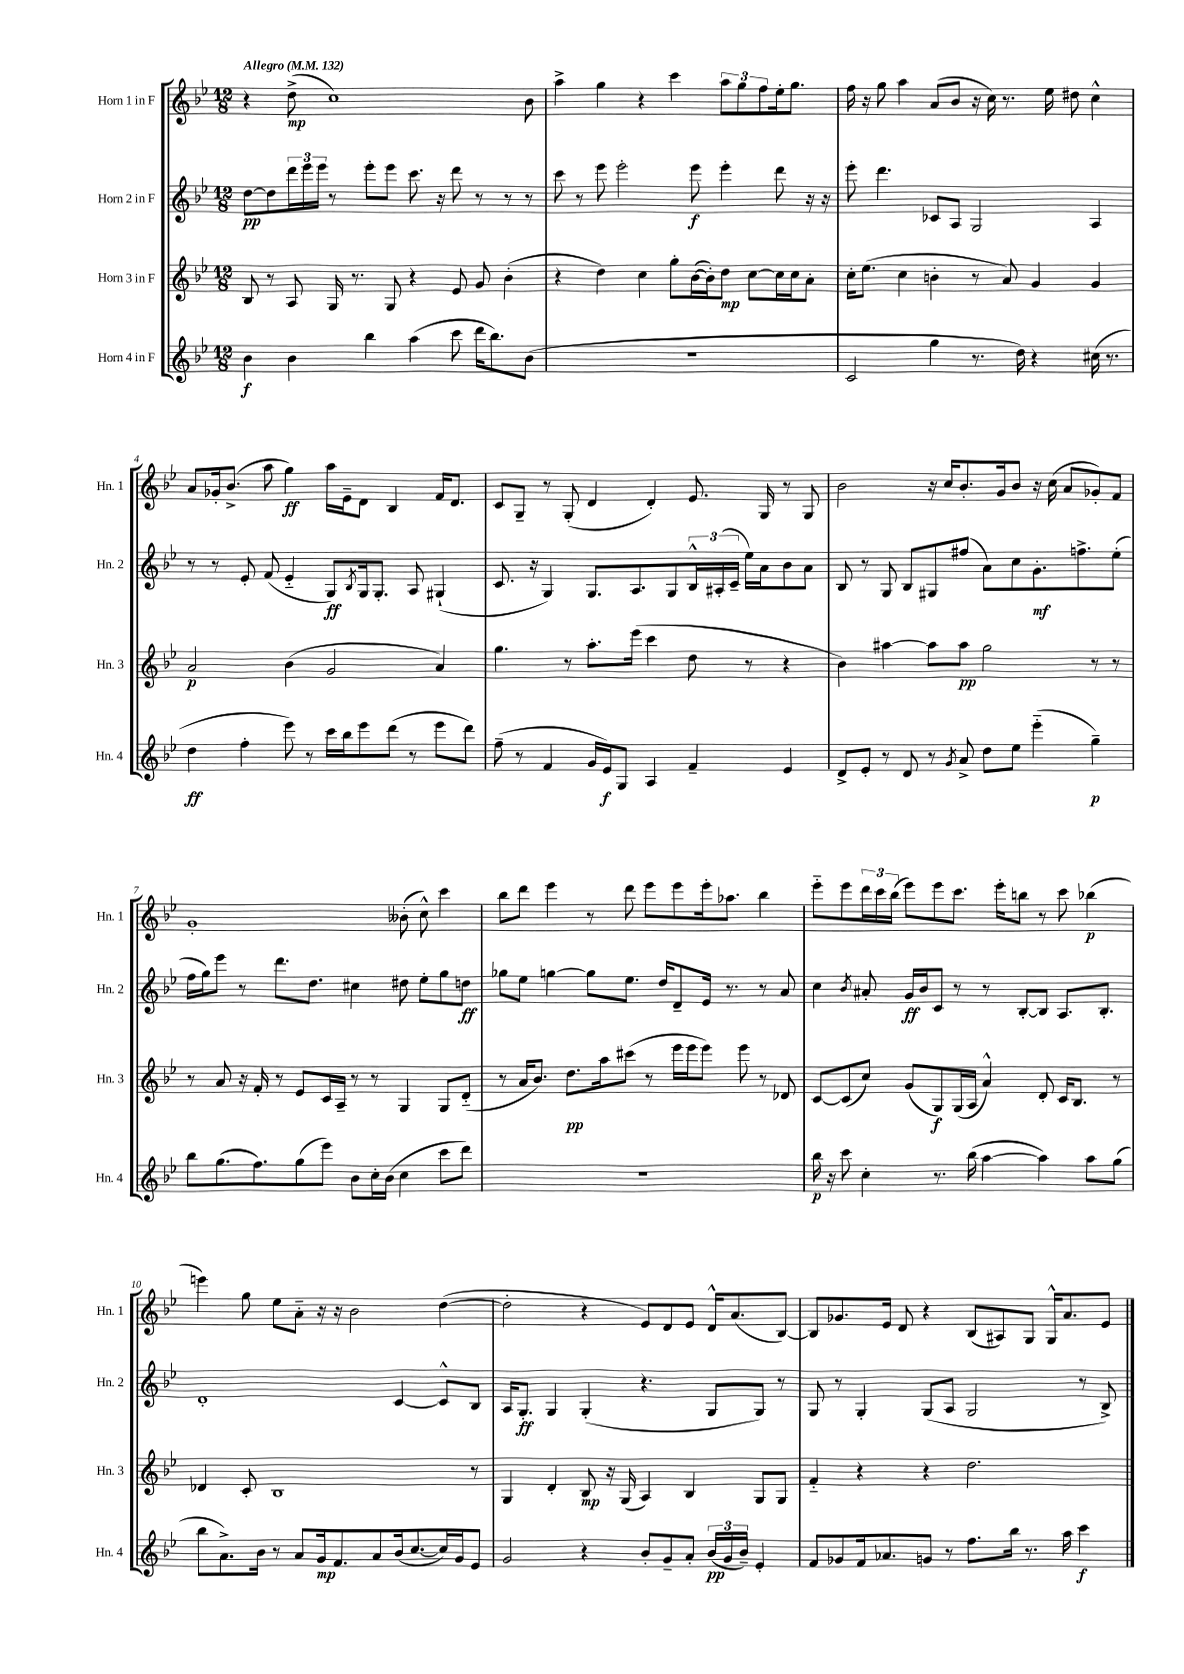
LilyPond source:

<<
\new StaffGroup <<
\new Staff = "s0" \with { instrumentName = "Horn 1 in F" shortInstrumentName = "Hn. 1" } {
    \clef treble \key bes \major \numericTimeSignature \time 12/8 \tempo "Allegro" 4 = 132
    r4 d''8->\mp( c''1) bes'8 |
    a''4-> g''4 r4 c'''4 \tuplet 3/2 { a''8 g''8 f''8 } ees''16-. g''8. |
    f''16 r16 g''8 a''4 a'8( bes'8 r16 c''16) r8. ees''16 dis''8 c''4-^ |
    a'8 ges'16-. bes'8.->( a''8 g''4\ff) a''16 ees'16-- d'8 bes4 f'16 d'8. |
    c'8 g8-- r8 g8-.( d'4 d'4-.) ees'8. g16 r8 g8 |
    bes'2 r16 c''16 bes'8.-. g'16 bes'8 r16 c''16( a'8 ges'8-.) f'8 |
    g'1-. beses'8-.( c''8-^) c'''4 |
    bes''8 d'''8 ees'''4 r8 d'''8 ees'''8 ees'''8 ees'''16-. aes''8. bes''4 |
    ees'''8-_ ees'''8 \tuplet 3/2 { d'''16 c'''16 bes''16( } ees'''8) ees'''8 c'''8. ees'''16-. b''8 r8 c'''8 bes''4\p( |
    e'''4) g''8 ees''8 a'8-_ r16 r16 bes'2 d''4~( |
    d''2-. r4 ees'8) d'8 ees'8 d'16-^ a'8.( bes8~) |
    bes8 ges'8. ees'16 d'8 r4 bes8( ais8) g8 g16-^ a'8. ees'8 \bar "|." |
}
\new Staff = "s1" \with { instrumentName = "Horn 2 in F" shortInstrumentName = "Hn. 2" } {
    \clef treble \key bes \major \numericTimeSignature \time 12/8
    d''8~\pp d''8 \tuplet 3/2 { d'''16 ees'''16 ees'''16 } r8 ees'''8-. ees'''8 c'''8. r16 d'''8 r8 r8 r8 |
    c'''8 r8 ees'''8 ees'''2-. ees'''8\f ees'''4-. d'''8 r16 r16 |
    ees'''8-. d'''4. ces'8 a8 g2 a4 |
    r8 r8 ees'8-. f'8( ees'4-_ g8\ff) \acciaccatura { bes8 } g16 g8.-. a8 gis4-!( |
    c'8. r16 g4) g8. a8. g8 \tuplet 3/2 { bes16-^ ais16-.( c'16-- } ees''16) a'16 bes'8 a'8 |
    bes8 r8 g8 bes8 gis8 fis''8( a'8) c''8 g'8.-.\mf f''8.-> ees''8-.( |
    f''16 g''16) ees'''8 r8 d'''8. d''8. cis''4 dis''8 ees''8-. g''8 d''8\ff |
    ges''8 ees''8 g''4~ g''8 ees''8. d''16 d'8-- ees'16 r8. r8 a'8 |
    c''4 \acciaccatura { bes'8 } ais'8-. g'16\ff bes'16 c'8 r8 r8 bes8~-. bes8 a8. bes8.-. |
    d'1-. c'4~ c'8-^ bes8 |
    a16 g8.-.\ff g4 g4-.( r4. g8 g8) r8 |
    g8 r8 g4-. g8( a8 g2 r8 bes8->) \bar "|." |
}
\new Staff = "s2" \with { instrumentName = "Horn 3 in F" shortInstrumentName = "Hn. 3" } {
    \clef treble \key bes \major \numericTimeSignature \time 12/8
    bes8 r8 a8 g16 r8. g8 r4 ees'8 g'8 bes'4-.( |
    r4 d''4) c''4 g''8-. bes'16~( bes'16-.) d''8\mp c''8~ c''16 c''16 a'8-. |
    c''16-. ees''8.( c''4 b'4-. r8 a'8) g'4 g'4 |
    a'2\p bes'4( g'2 a'4) |
    g''4. r8 a''8.-. ees'''16( c'''4 d''8 r8 r4 |
    bes'4) ais''4~ ais''8 ais''8\pp g''2 r8 r8 |
    r8 a'8 r16 f'16-. r8 ees'8 c'16 a16-- r8 r8 g4 g8 d'8-_( |
    r8 a'16 bes'8.) d''8.\pp a''16 cis'''8( r8 ees'''16 ees'''16 ees'''8) ees'''8 r8 des'8 |
    c'8~ c'8( c''8) g'8( g8\f) g16( a16 a'4-^) d'8-. c'16 bes8. r8 |
    des'4 c'8-. bes1 r8 |
    g4 d'4-. bes8\mp r16 g16( a4) bes4 g8 g8 |
    f'4-_ r4 r4 d''2. \bar "|." |
}
\new Staff = "s3" \with { instrumentName = "Horn 4 in F" shortInstrumentName = "Hn. 4" } {
    \clef treble \key bes \major \numericTimeSignature \time 12/8
    bes'4\f bes'4 bes''4 a''4( c'''8 d'''16 bes''8.) bes'8( |
    R1. |
    c'2 g''4 r8. d''16) r4 cis''16( r8. |
    d''4\ff f''4-. ees'''8) r8 c'''16 bes''16 ees'''8 d'''8( r8 ees'''8 d'''8) |
    f''8--( r8 f'4 g'16 ees'16\f) g8 a4 f'4-- ees'4 |
    d'8-> ees'8-. r8 d'8 r8 \acciaccatura { g'8 } a'8-> d''8 ees''8 ees'''4-_( g''4--\p) |
    bes''8 g''8.( f''8.) g''8( ees'''8) bes'8 c''16-. bes'16( c''4 c'''8 d'''8) |
    R1. |
    bes''16\p r16 c'''8 c''4-. r8. bes''16( a''4~ a''4) a''8 g''8( |
    bes''8 a'8.->) bes'16 r8 a'8 g'16\mp f'8. a'8 bes'16( c''8.~ c''16) g'16 ees'8 |
    g'2 r4 bes'8-. g'8-- a'8-. \tuplet 3/2 { bes'16\pp( g'16 bes'16--) } ees'4-. |
    f'8 ges'8 f'16 aes'8. g'8 r8 f''8. bes''16 r8. a''16 c'''4\f \bar "|." |
}
>>
>>
